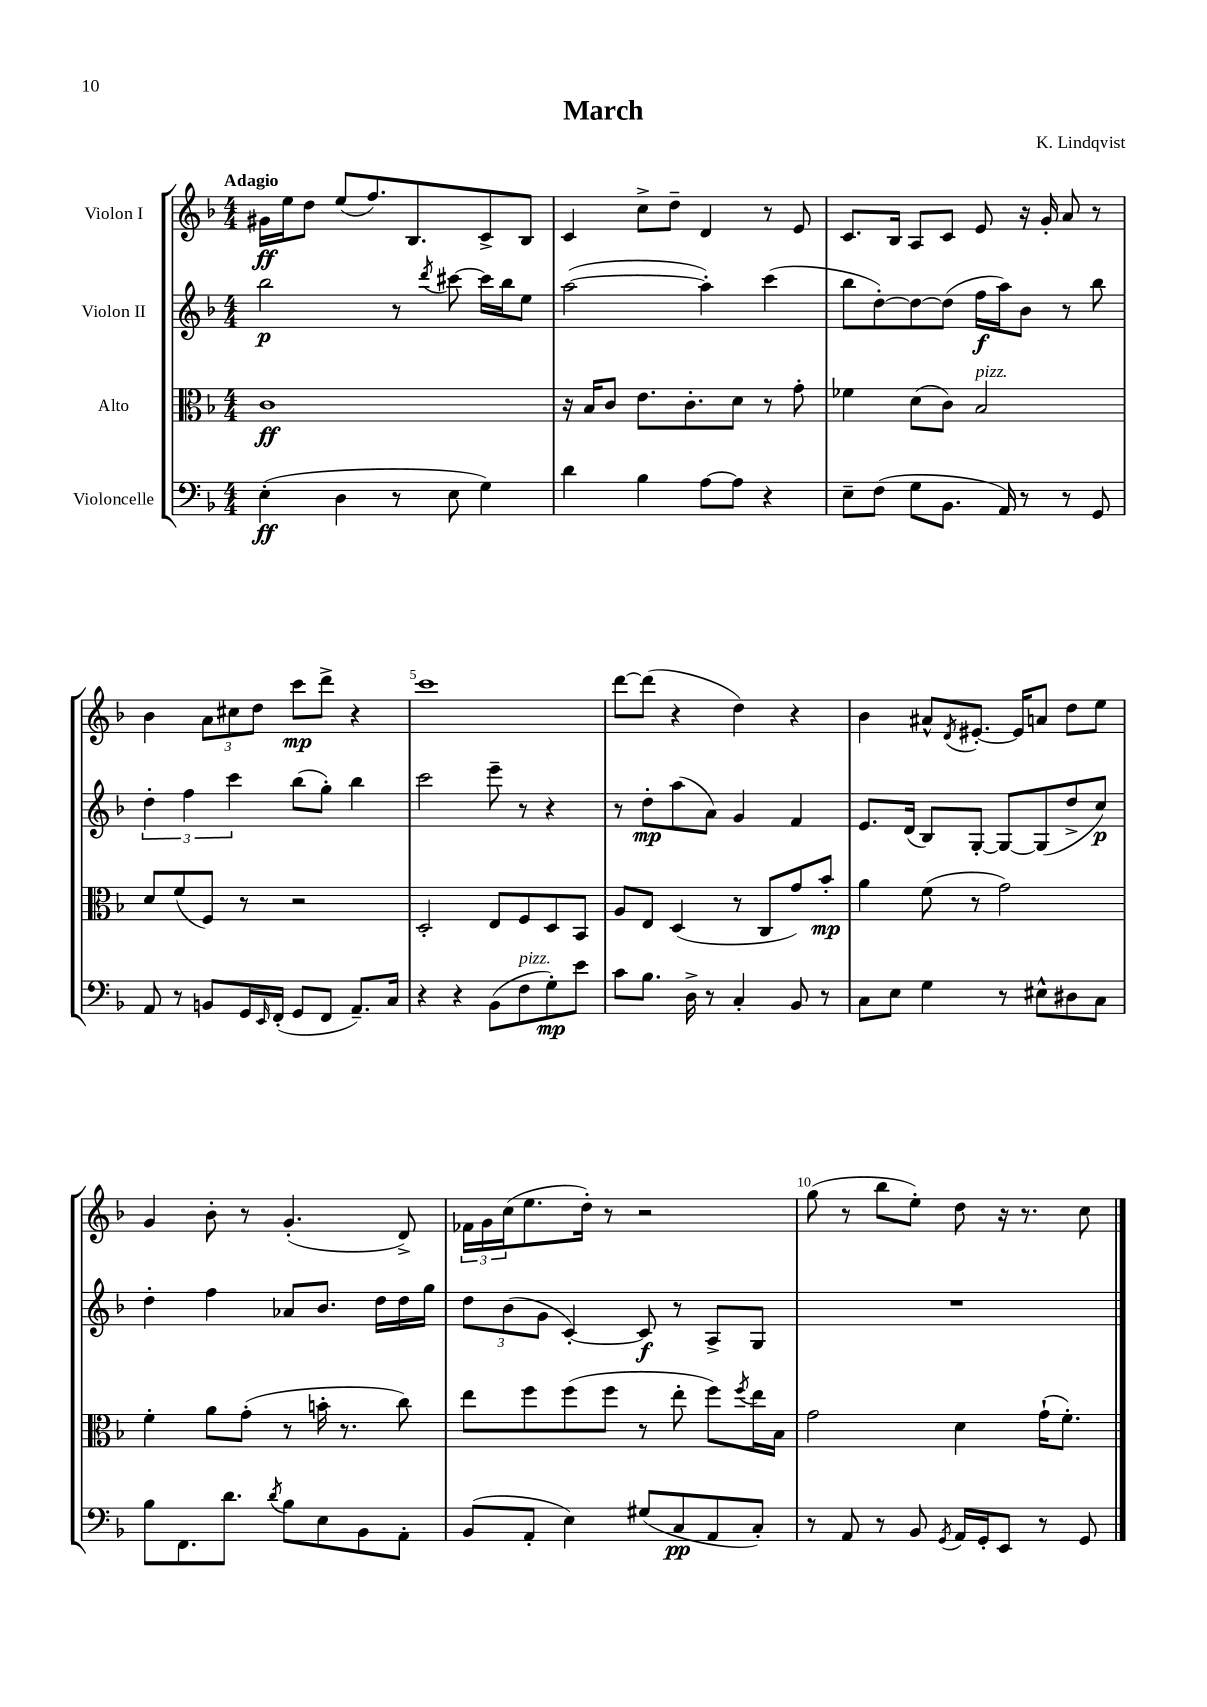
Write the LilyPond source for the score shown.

\header { title = "March" composer = "K. Lindqvist" }
<<
\new StaffGroup <<
\new Staff = "s0" \with { instrumentName = "Violon I" } {
    \clef treble \key f \major \numericTimeSignature \time 4/4 \tempo "Adagio"
    gis'16\ff e''16 d''8 e''8( f''8.) bes8. c'8-> bes8 |
    c'4 c''8-> d''8-- d'4 r8 e'8 |
    c'8. bes16 a8 c'8 e'8 r16 g'16-. a'8 r8 |
    bes'4 \tuplet 3/2 { a'8 cis''8 d''8 } c'''8\mp d'''8-> r4 |
    c'''1 |
    d'''8~ d'''8( r4 d''4) r4 |
    bes'4 ais'8-^ \acciaccatura { d'8 } eis'8.~-. eis'16 a'8 d''8 e''8 |
    g'4 bes'8-. r8 g'4.-.( d'8->) |
    \tuplet 3/2 { fes'16 g'16 c''16( } e''8. d''16-.) r8 r2 |
    g''8( r8 bes''8 e''8-.) d''8 r16 r8. c''8 \bar "|." |
}
\new Staff = "s1" \with { instrumentName = "Violon II" } {
    \clef treble \key f \major \numericTimeSignature \time 4/4
    bes''2\p r8 \acciaccatura { d'''8 } cis'''8~ cis'''16 bes''16 e''8 |
    a''2~( a''4-.) c'''4( |
    bes''8 d''8~-.) d''8~ d''8( f''16\f a''16) bes'8 r8 bes''8 |
    \tuplet 3/2 { d''4-. f''4 c'''4 } bes''8( g''8-.) bes''4 |
    c'''2 e'''8-- r8 r4 |
    r8 d''8-.\mp a''8( a'8) g'4 f'4 |
    e'8. d'16( bes8) g8~-. g8~ g8( d''8-> c''8\p) |
    d''4-. f''4 aes'8 bes'8. d''16 d''16 g''16 |
    \tuplet 3/2 { d''8 bes'8( g'8 } c'4~-.) c'8\f r8 a8-> g8 |
    R1 \bar "|." |
}
\new Staff = "s2" \with { instrumentName = "Alto" } {
    \clef alto \key f \major \numericTimeSignature \time 4/4
    c'1\ff |
    r16 bes16 c'8 e'8. c'8.-. d'8 r8 g'8-. |
    fes'4 d'8( c'8) bes2^\markup { \italic "pizz." } |
    d'8 f'8( f8) r8 r2 |
    d2-. e8 f8 d8 bes,8 |
    a8 e8 d4( r8 c8 g'8) bes'8-.\mp |
    a'4 f'8( r8 g'2) |
    f'4-. a'8 g'8-.( r8 b'16-. r8. c''8) |
    e''8 f''8 f''8( f''8 r8 e''8-. f''8) \acciaccatura { f''8 } e''16 bes16 |
    g'2 d'4 g'16-!( f'8.-.) \bar "|." |
}
\new Staff = "s3" \with { instrumentName = "Violoncelle" } {
    \clef bass \key f \major \numericTimeSignature \time 4/4
    e4-.\ff( d4 r8 e8 g4) |
    d'4 bes4 a8~ a8 r4 |
    e8-- f8( g8 bes,8. a,16) r8 r8 g,8 |
    a,8 r8 b,8 g,16 \grace { e,16 } f,16-.( g,8 f,8 a,8.--) c16 |
    r4 r4 bes,8( f8^\markup { \italic "pizz." } g8-.\mp) e'8 |
    c'8 bes8. d16-> r8 c4-. bes,8 r8 |
    c8 e8 g4 r8 eis8-^ dis8 c8 |
    bes8 f,8. d'8. \acciaccatura { d'8 } bes8 e8 bes,8 a,8-. |
    bes,8( a,8-. e4) gis8( c8\pp a,8 c8-.) |
    r8 a,8 r8 bes,8 \acciaccatura { g,8 } a,16 g,16-. e,8 r8 g,8 \bar "|." |
}
>>
>>
\layout { \context { \Score \override BarNumber.break-visibility = ##(#f #t #t) barNumberVisibility = #(every-nth-bar-number-visible 5) } }
